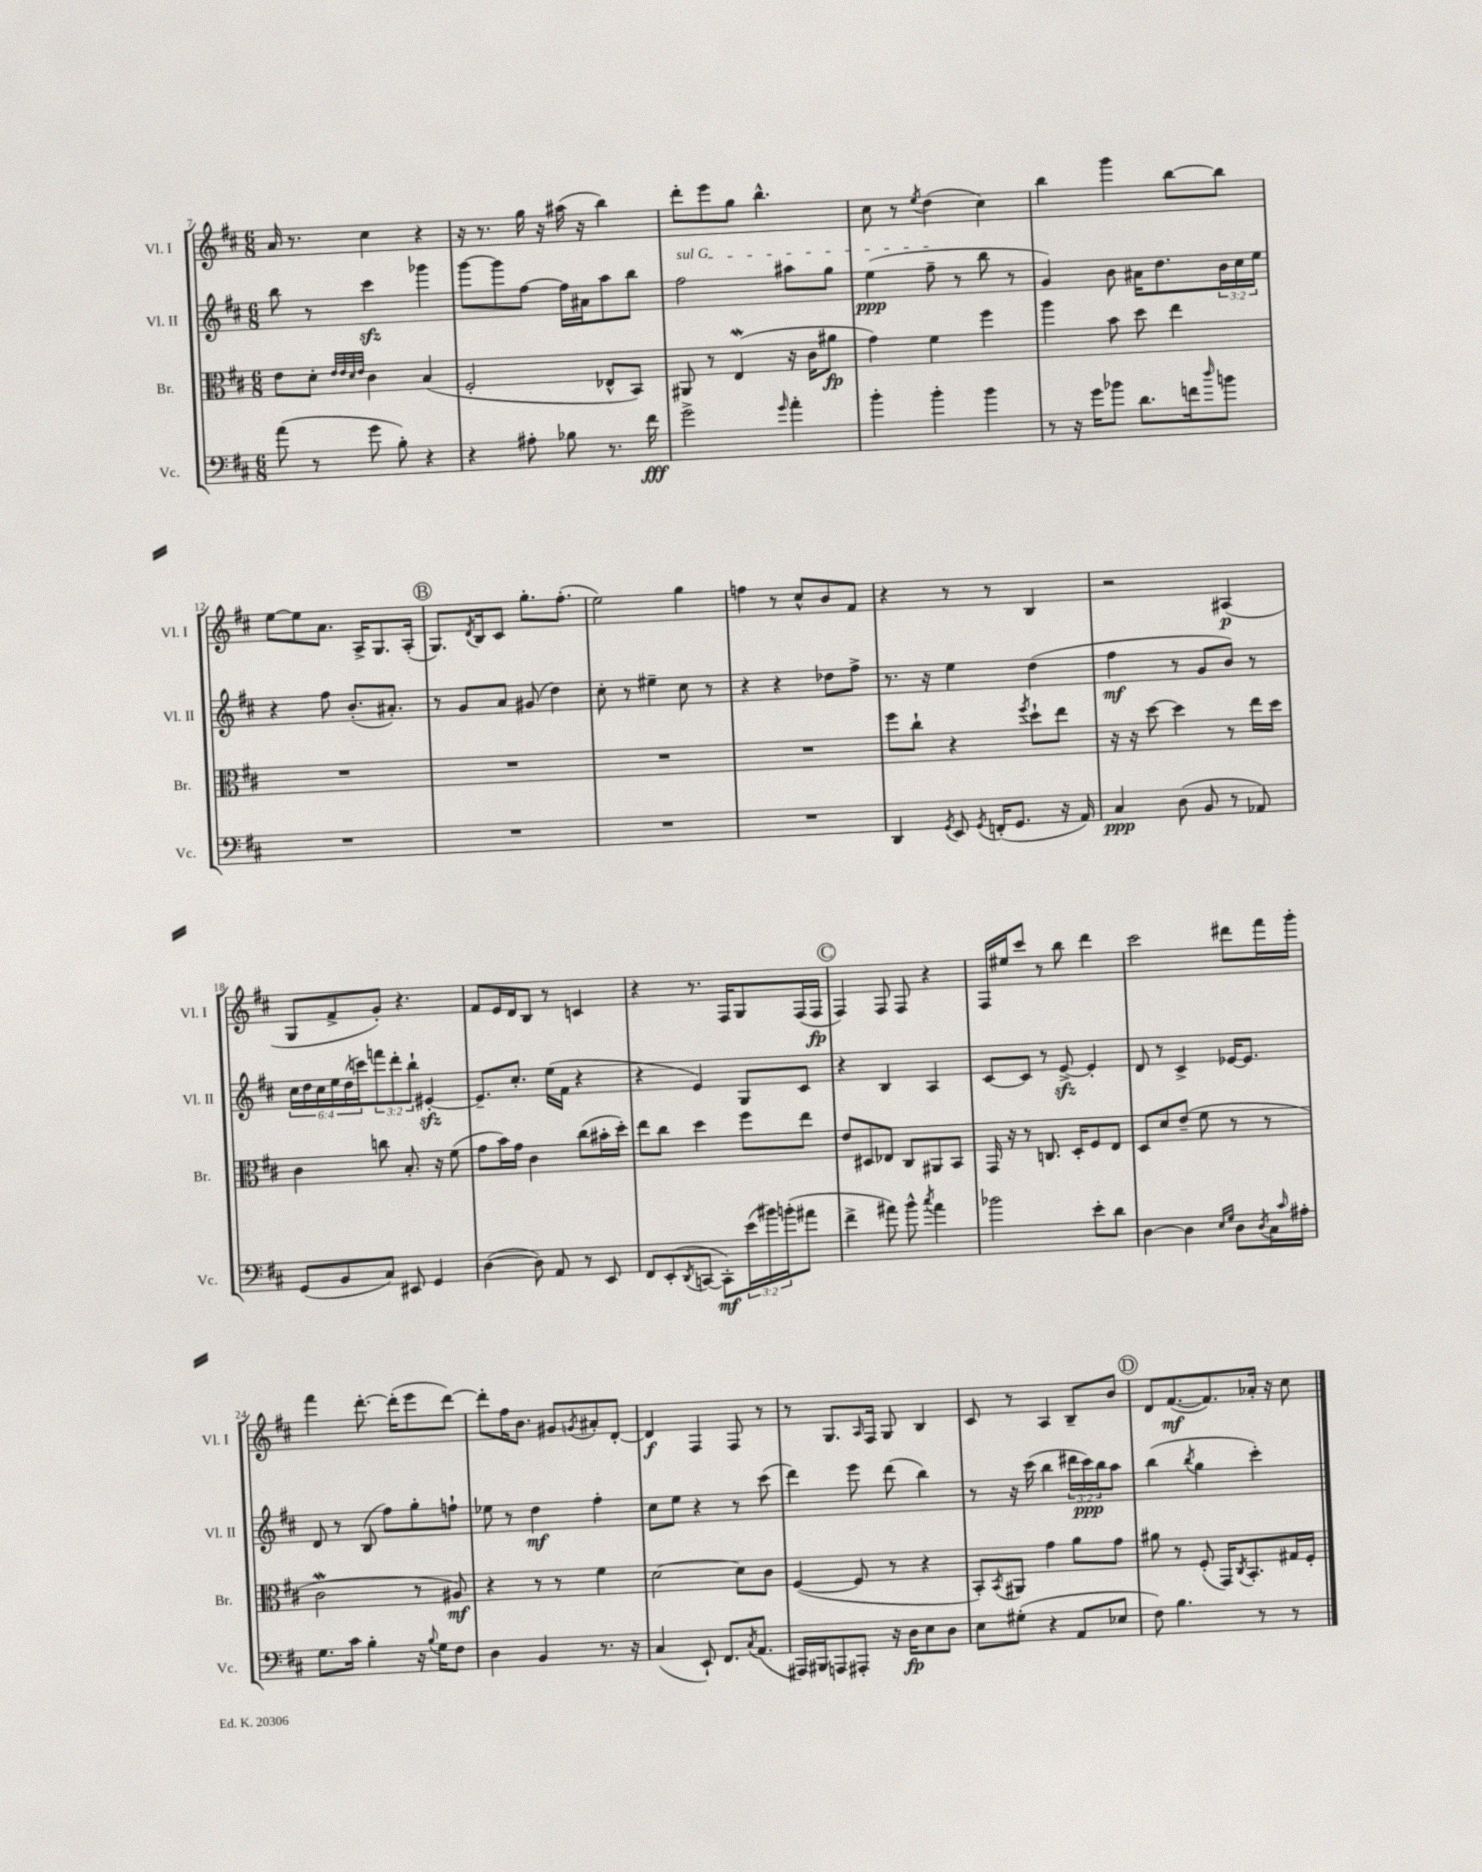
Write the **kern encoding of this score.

**kern	**kern	**kern	**kern
*staff4	*staff3	*staff2	*staff1
*clefF4	*clefC3	*clefG2	*clefG2
*k[f#c#]	*k[f#c#]	*k[f#c#]	*k[f#c#]
*M6/8	*M6/8	*M6/8	*M6/8
(8a	8e	8bb	16a
.	.	.	8.r
8r	8d'	8r	.
.	32qqe	.	.
.	32qqe	.	.
.	32qqd	.	.
.	32qqe	.	.
8g	4c#	4ccc#	4cc#
8B')	.	.	.
4r	(4B	4ggg-	4r
=	=	=	=
4r	2F#'	[8ggg	16r
.	.	.	8.r
.	.	8ggg]	.
8A#'	.	[8ff#	16gg
.	.	.	16r
8B-	.	16ff#]	(16aa#
.	.	16a#	16r
8.r	8E-^^	8aa	4bb)
.	8BB)	8bb	.
16f#	.	.	.
=	=	=	=
2g^	8AA#	2ff#	8ddd'
.	8r	.	8eee
.	(4E	.	8gg
.	.	.	4.bb^^
16qqg	.	.	.
4a'	16r	8aa#	.
.	16c#	.	.
.	8a#	8gg	.
=	=	=	=
4b'	4g)	(4ee	8cc#
.	.	.	8r
.	.	.	8qee
4b'	4f#	8ff#~	(4dd
.	.	8r	.
4b	4ff#	8bb	4cc#)
.	.	8r	.
=	=	=	=
8r	4aa	4g)	4bb
16r	.	.	.
16g	.	.	.
8b-	8b	8b	4ggg
8.d	8dd	16a#	.
.	.	8.dd	.
.	4ee	.	[8bb
16f	.	.	.
16qqdd	.	.	.
8b	.	24b	8bb]
.	.	24cc#	.
.	.	24ee	.
=	=	=	=
2.r	2.r	4r	[8ee
.	.	.	8ee]
.	.	8ff#	8.a
.	.	(8.b'	.
.	.	.	16A^
.	.	.	8.G
.	.	8.a#')	.
.	.	.	(16A'
=	=	=	=
2.r	2.r	8r	8.G)
.	.	8g	.
.	.	.	8qd
.	.	.	16B
.	.	8a	8c#
.	.	(8g#	8.gg'
.	.	4dd)	.
.	.	.	(8.ff#'
=	=	=	=
2.r	2.r	8cc#'	2ee)
.	.	8r	.
.	.	4ee#~	.
.	.	8cc#	4gg
.	.	8r	.
=	=	=	=
2.r	2.r	4r	4ff
.	.	4r	8r
.	.	.	8cc#^^
.	.	8dd-	8b
.	.	8ff#^	8f#
=	=	=	=
4DD	8ff#	8.r	4r
.	8cc#`	.	.
.	.	16r	.
8qGG	.	.	.
8EE	4r	4ee	8r
8qGG	.	.	.
(16FF'	.	.	8r
8.GG	.	.	.
.	8qff#	.	.
.	8dd`	(4dd	4B
16r	8ee	.	.
16AA)	.	.	.
=	=	=	=
4C#	16r	4ff#	2r
.	16r	.	.
.	[8dd	.	.
(8D	4dd]	8r	.
8BB	.	8g	.
8r	8r	8b)	(4A#
8AA-)	16ee	8r	.
.	16dd	.	.
=	=	=	=
(8GG	4c#	24cc#	8G
.	.	24dd	.
.	.	24cc#	.
8BB	.	24ee	8f#^
.	.	(24dd	.
.	.	24ccc)	.
8C#)	8cc	12fff	8g')
.	.	12ddd'	.
8EE#	8.B'	.	4.r
.	.	12bb`	.
4GG	.	[4e#'	.
.	16r	.	.
.	(8f#	.	.
=	=	=	=
([4D	8g	8.e#~]	8f#
.	16b)	.	16e
.	16g	8.cc#'	16d
8D])	4c#	.	8B
8AA	.	(16ee	8r
.	.	16f#	.
8r	(8cc#	4r	4c
8EE	16b#'	.	.
.	16dd')	.	.
=	=	=	=
8FF#	8ee	4r	4r
(8EE'	8cc#	.	.
8qDD	.	.	.
[8CC	4dd	4e)	8.r
8CC'])	.	.	.
.	.	.	16F#
(24e	8ff#	8G	8G
24b#)	.	.	.
(24b'	.	.	.
8a#	8ee	8c#	(16F#
.	.	.	16F#
=	=	=	=
4f#^	8e	4r	4F#)
.	8D#	.	.
8a#)	8E-	4B	8F#
8b^^	8C#	.	8F#
8qcc#	.	.	.
4a#	8AA#	4A	4r
.	8BB	.	.
=	=	=	=
2b-	16GG	[8c#	16F#
.	16r	.	16ee#
.	8r	8c#]	8ccc#
.	8.C	8r	8r
.	.	[8e^	8bb
.	16D'	.	.
8e'	8F#	4e']	4ddd
8d	8E	.	.
=	=	=	=
[4D	8D	8d	2ccc#
.	8d	8r	.
4D]	(8e~	4c#^	.
.	8f#	.	.
16qqE	.	.	.
16qqG	.	.	.
8D	8r	[16e-	8ddd#
.	.	8.e-]	.
8qD	.	.	.
16C#	8r	.	16fff#
16qqc#	.	.	.
16A#'	.	.	16ggg'
=	=	=	=
8.G	2c#	8d	4fff#
.	.	8r	.
16c#	.	.	.
4B'	.	(8B	[8.ddd'
.	.	8ff#)	.
.	.	.	(16ddd']
16r	8r	8gg'	8eee
8qqB	.	.	.
16G	.	.	.
8F#	8A#)	8ff`	[8ddd)
=	=	=	=
4D	4r	8ee-	8ddd']
.	.	8r	16ff#
.	.	.	8.b
4BB	8r	4dd	.
.	8r	.	8g#
.	.	.	8qg
8.r	4f#	4ff#'	8a#'
.	.	.	[8d'
16r	.	.	.
=	=	=	=
(4C#	[2d	8cc#	4d]
.	.	8ee	.
8EE`)	.	4r	4F#
8.FF#	.	.	.
.	8d]	8r	8F#
8qC#	.	.	.
(8.AA	.	.	.
.	8c#	(8ccc#	8r
=	=	=	=
16AAA#)	([4F#	4ddd)	8r
16BBB#	.	.	.
8AAA	.	.	8.G
8AAA#'	8F#]	8eee	.
.	.	.	16qqA
.	.	.	16F#
16r	8r	(8ddd	8G
16D	.	.	.
8E	4r	4bb)	4B
8D	.	.	.
=	=	=	=
8E	8BB')	8r	8c#
.	8qBB	.	.
(8G#'	8AA#	16r	8r
.	.	(16ccc#	.
4r	4g	4bb	4A
8AA	8a	24ddd#	8B~
.	.	24ccc#)	.
.	.	24bb	.
8E-	8g	8aa	8b
=	=	=	=
8F#)	8a#	(4bb	8d
4.B	8r	.	([8.f#
.	.	8qbb	.
.	(8F#'	4gg	.
.	.	.	8.f#])
.	16GG)	.	.
.	8qC#	.	.
.	8.BB'	.	.
8r	.	4ccc#')	16a-'
.	.	.	16r
8r	16G#	.	8cc#
.	16F#'	.	.
==	==	==	==
*-	*-	*-	*-
